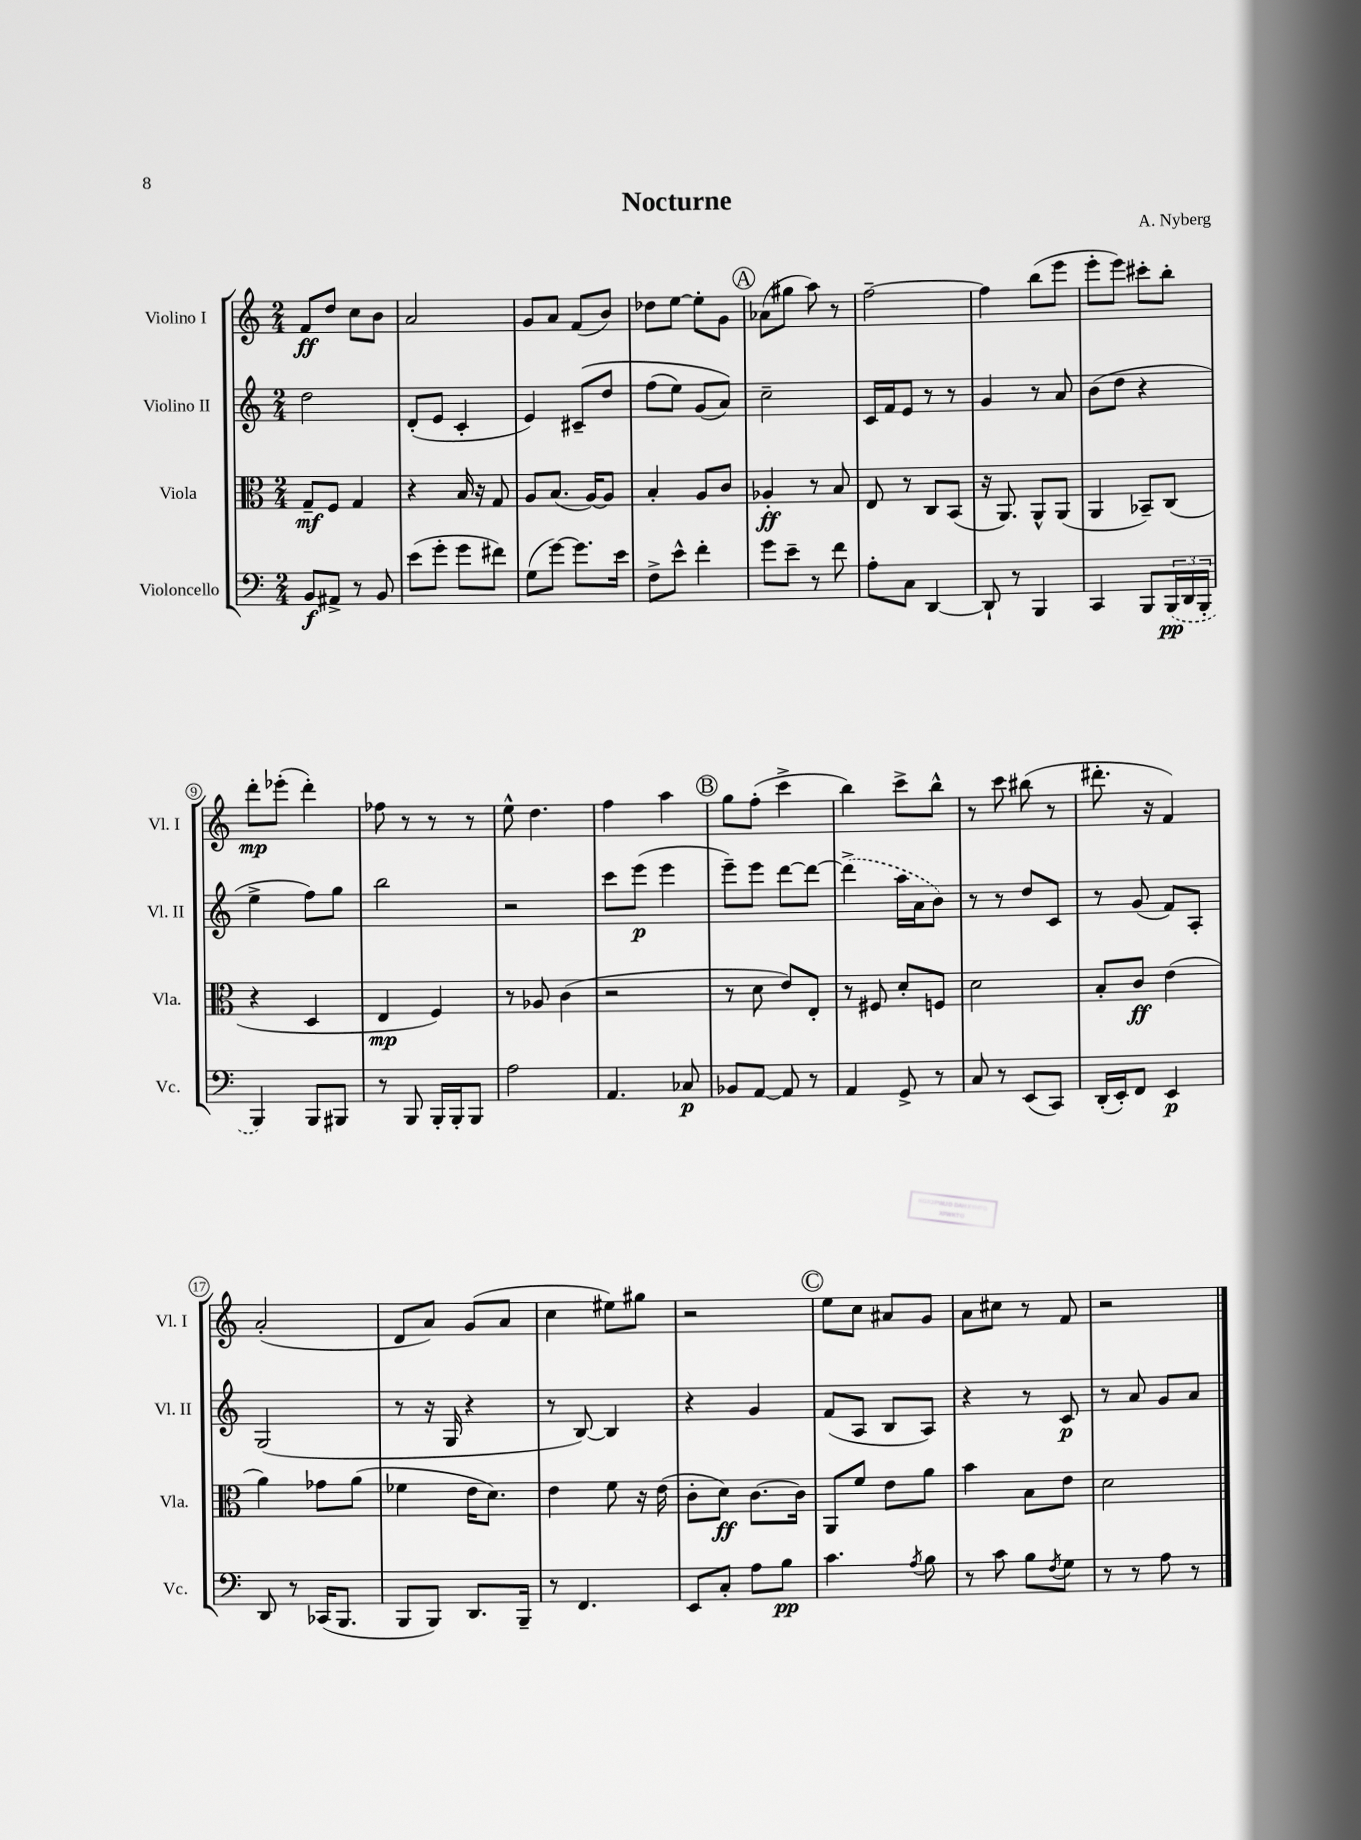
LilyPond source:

\header { title = "Nocturne" composer = "A. Nyberg" }
<<
\new StaffGroup <<
\new Staff = "s0" \with { instrumentName = "Violino I" shortInstrumentName = "Vl. I" } {
    \clef treble \key c \major \numericTimeSignature \time 2/4
    f'8\ff d''8 c''8 b'8 |
    a'2 |
    g'8 a'8 f'8( b'8) |
    des''8 e''8~ e''8-. g'8 |
    \mark \markup { \circle "A" } aes'8( gis''8 a''8) r8 |
    f''2~-- |
    f''4 b''8( e'''8 |
    e'''8-. e'''8) cis'''8-. b''8-. |
    d'''8-.\mp ees'''8-.( d'''4-.) |
    fes''8 r8 r8 r8 |
    e''8-^ d''4. |
    f''4 a''4 |
    \mark \markup { \circle "B" } g''8 f''8-.( c'''4-> |
    b''4) c'''8-> b''8-^ |
    r8 c'''8 bis''8( r8 |
    dis'''8.-. r16 f'4) |
    a'2-.( |
    d'8 a'8) g'8( a'8 |
    c''4 eis''8) gis''8 |
    r2 |
    \mark \markup { \circle "C" } e''8 c''8 ais'8 g'8 |
    a'8 cis''8 r8 f'8 |
    r2 \bar "|." |
}
\new Staff = "s1" \with { instrumentName = "Violino II" shortInstrumentName = "Vl. II" } {
    \clef treble \key c \major \numericTimeSignature \time 2/4
    d''2 |
    d'8-.( e'8 c'4-. |
    e'4) cis'8--\( d''8 |
    f''8( e''8) g'8( a'8)\) |
    \mark \markup { \circle "A" } c''2-- |
    c'16 f'16 e'8 r8 r8 |
    g'4 r8 a'8 |
    b'8( d''8 r4 |
    e''4-> f''8) g''8 |
    b''2 |
    r2 |
    c'''8 e'''8\p( e'''4 |
    \mark \markup { \circle "B" } e'''8--) e'''8 d'''8~ d'''8~ |
    \once \slurDashed d'''4->( a''16 a'16 b'8) |
    r8 r8 d''8 c'8 |
    r8 g'8( f'8) a8-. |
    g2( |
    r8 r16 g16 r4 |
    r8 b8~) b4 |
    r4 g'4 |
    \mark \markup { \circle "C" } f'8( a8 b8 a8) |
    r4 r8 c'8\p |
    r8 a'8 g'8 a'8 \bar "|." |
}
\new Staff = "s2" \with { instrumentName = "Viola" shortInstrumentName = "Vla." } {
    \clef alto \key c \major \numericTimeSignature \time 2/4
    g8--\mf f8 g4 |
    r4 b16 r16 g8 |
    a8 b8.( a16~) a8 |
    b4-. a8 c'8 |
    \mark \markup { \circle "A" } aes4-.\ff r8 b8 |
    e8 r8 c8 b,8( |
    r16 a,8.) a,8-^ a,8( |
    a,4 bes,8--) c8( |
    r4 d4 |
    e4\mp f4) |
    r8 aes8 c'4( |
    r2 |
    \mark \markup { \circle "B" } r8 d'8 e'8) e8-. |
    r8 fis8 d'8-. f8 |
    d'2 |
    b8-. c'8\ff e'4( |
    a'4) ges'8 a'8( |
    fes'4 e'16 d'8.) |
    e'4 f'8 r16 e'16( |
    c'8-. d'8\ff) c'8.~ c'16 |
    \mark \markup { \circle "C" } a,8 f'8 e'8 a'8 |
    b'4 b8 e'8 |
    d'2 \bar "|." |
}
\new Staff = "s3" \with { instrumentName = "Violoncello" shortInstrumentName = "Vc." } {
    \clef bass \key c \major \numericTimeSignature \time 2/4
    b,8\f ais,8-> r8 b,8 |
    e'8( g'8-. g'8 fis'8) |
    g8( g'8~) g'8. e'16 |
    f8-> e'8-^ f'4-. |
    \mark \markup { \circle "A" } g'8 e'8-- r8 f'8 |
    a8-. c8 d,4~ |
    d,8-! r8 b,,4 |
    c,4 b,,8 \tuplet 3/2 { \once \slurDashed b,,16\pp( d,16 b,,16-. } |
    b,,4) b,,8 bis,,8 |
    r8 b,,8 b,,16-. b,,16-. b,,8 |
    a2 |
    a,4. ces8\p |
    \mark \markup { \circle "B" } bes,8 a,8~ a,8 r8 |
    a,4 g,8-> r8 |
    c8 r8 e,8( c,8) |
    d,16-.( e,16-.) f,8 e,4\p |
    d,8 r8 ces,16( b,,8. |
    b,,8 b,,8) d,8. b,,16-- |
    r8 f,4. |
    e,8 c8-. a8 b8\pp |
    \mark \markup { \circle "C" } c'4. \acciaccatura { a8 } b8 |
    r8 c'8 b8 \acciaccatura { f8 } g8 |
    r8 r8 a8 r8 \bar "|." |
}
>>
>>
\layout { \context { \Score \override BarNumber.stencil = #(make-stencil-circler 0.1 0.3 ly:text-interface::print) } }
